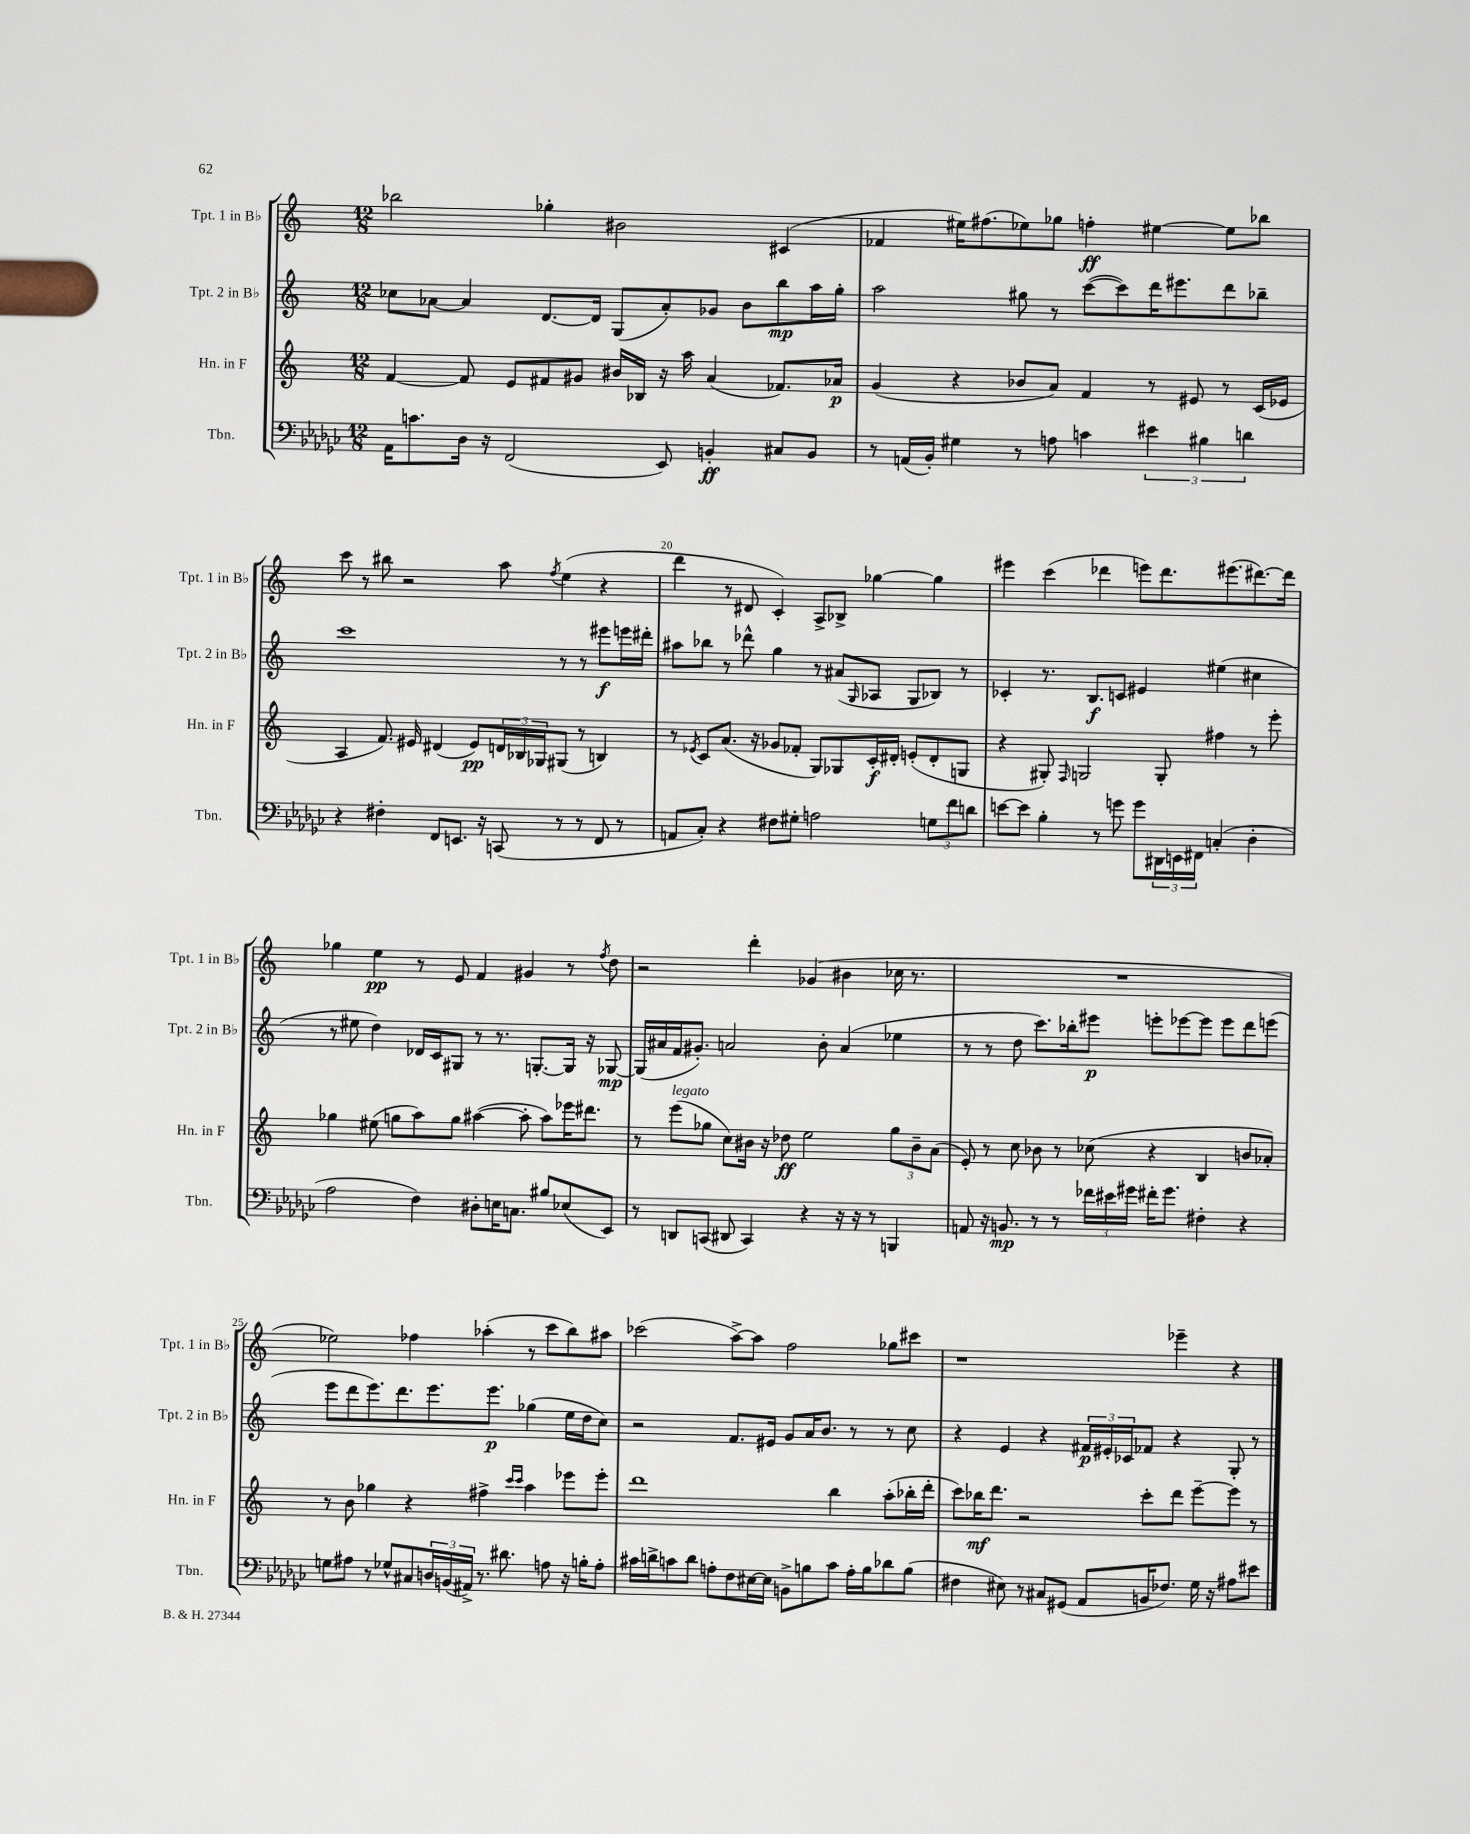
<<
\new StaffGroup <<
\new Staff = "s0" \with { instrumentName = "Tpt. 1 in Bb" shortInstrumentName = "Tpt. 1 in Bb" } {
    \clef treble \key c \major \numericTimeSignature \time 12/8
    bes''2 ges''4-. bis'2 cis'4( |
    fes'4 eis''16) fis''8.( ees''8) ges''8 f''4-.\ff eis''4~ eis''8 bes''8 |
    c'''8 r8 bis''8 r2 a''8 \acciaccatura { f''8 } e''4( r4 |
    d'''4 r8 dis'8 c'4-.) a8-> bes8-> ges''4~ ges''4 |
    eis'''4 c'''4( des'''4 e'''8) des'''8. eis'''8.( dis'''8.~) dis'''16 |
    ges''4 e''4\pp r8 e'8 f'4 gis'4 r8 \acciaccatura { f''8 } d''8 |
    r2 d'''4-. ges'4( bis'4 ces''16 r8. |
    R1. |
    ees''2) fes''4 aes''4-.( r8 c'''8 b''8) ais''8 |
    ces'''2( a''8~->) a''8 f''2 ges''8 cis'''8 |
    r1 ees'''4-- r4 \bar "|." |
}
\new Staff = "s1" \with { instrumentName = "Tpt. 2 in Bb" shortInstrumentName = "Tpt. 2 in Bb" } {
    \clef treble \key c \major \numericTimeSignature \time 12/8
    ces''8 aes'8~ aes'4 d'8.~ d'16 g8( aes'8-.) ges'8 b'8 b''8\mp a''16 g''16-. |
    a''2 gis''8 r8 c'''8~( c'''8) d'''16 eis'''8. d'''8 bes''8-- |
    c'''1 r8 r8 eis'''8\f e'''16 dis'''16-. |
    ais''8 bes''8 r8 des'''8-^ g''4 r8 ais'8( \grace { g16 } aes8 g8 bes8) r8 |
    ces'4-. r8. b8.\f c'8 eis'4 eis''4( cis''4 |
    r8 eis''8 d''4) des'16 c'16 gis8 r8 r8. g8.~-. g16 r16 ges8~\mp |
    ges16( ais'16 f'16 gis'8.-.) a'2 b'8-. a'4( ees''4 |
    r8 r8 d''8 c'''8.) bes''16-. eis'''8\p e'''8-. ees'''8~ ees'''8 ees'''8 d'''8 e'''8( |
    e'''8 d'''8 e'''8.) d'''8. e'''8. e'''8.\p ges''4( e''16 d''16 c''8) |
    r2 f'8. eis'16 g'8 a'16 b'8. r8 r8 c''8 |
    r4 e'4 r4 \tuplet 3/2 { fis'16\p eis'16-. ces'16 } fes'8 r4 g8-. r8 \bar "|." |
}
\new Staff = "s2" \with { instrumentName = "Hn. in F" shortInstrumentName = "Hn. in F" } {
    \clef treble \key c \major \numericTimeSignature \time 12/8
    f'4~ f'8 e'8 fis'8 gis'8 bis'16 bes16 r16 a''16 a'4( fes'8.) aes'16\p |
    g'4( r4 bes'8 a'8) f'4 r8 eis'8 r8 c'16( ees'16 |
    a4 f'8.) eis'16 dis'4( eis'8\pp) \tuplet 3/2 { d'16 bes16 ges16 } gis8( r8 b4) |
    r8 \acciaccatura { ees'8 } c'8 a'8.( r16 ges'8 fes'8-. g8) ges8 c'16-.\f dis'16-. e'8-.( dis'8-. g8 |
    r4 gis8-.) \grace { f16 } g2 g8-. fis''4 r8 e'''8-. |
    ges''4 eis''8( g''8 a''8) g''8 ais''4~( ais''8-. ais''8) ees'''16 dis'''8. |
    r8 e'''8^\markup { \italic "legato" }( ges''8 c''8) bis'16 r16 des''8\ff e''2 \tuplet 3/2 { ges''8 bis'8-- a'8( } |
    e'8-.) r8 c''8 bes'8 r8 ces''8( r4 b4 b'8 aes'8-.) |
    r8 b'8 ges''4 r4 fis''4-> \grace { c'''16 c'''16 } a''4 ees'''8 ees'''8-. |
    d'''1 b''4 a''8-.( bes''16-. d'''16-. |
    c'''8) bes''16\mf d'''8. r2 c'''8-. d'''8 e'''8~-- e'''8 r8 \bar "|." |
}
\new Staff = "s3" \with { instrumentName = "Tbn." shortInstrumentName = "Tbn." } {
    \clef bass \key ges \major \numericTimeSignature \time 12/8
    aes,16 c'8. des16 r16 f,2( ees,8) b,4-.\ff cis8 b,8 |
    r8 a,16( bes,16-.) gis4 r8 a8 c'4 \tuplet 3/2 { eis'4 bis4 d'4 } |
    r4 fis4-. f,8 e,8. r16 c,8( r8 r8 f,8 r8 |
    a,8 ces8-.) r4 fis8 gis8-. a2 \tuplet 3/2 { g8 f'8 d'8 } |
    e'8~ e'8 bes4-. r8 g'8 g'8 \tuplet 3/2 { dis,16 e,16 fis,16 } c4-.( des4-. |
    aes2 f4) dis8-. e16 c8. bis8 ees8( ees,8) |
    r8 d,8 c,8( dis,8 c,4) r4 r16 r16 r8 b,,4 |
    a,8 r16 b,8.\mp r8 r8 \tuplet 3/2 { fes'16 eis'16 gis'16 } fis'16-. gis'8. fis4-. r4 |
    g8 ais8 r8 ges8-^ cis8 \tuplet 3/2 { d16 b,16( ais,16->) } r8. dis'8. a8 r16 b16-. a8-. |
    cis'16 d'16-> c'8 d'8 a8-. f8 eis16~ eis16 b,8-> b8 c'8 a16-. b16 des'8 b8( |
    fis4 eis8) r8 cis8 gis,8( aes,8 b,16 fes8.) ges16 r16 ais8 eis'8 \bar "|." |
}
>>
>>
\layout { \context { \Score currentBarNumber = #17 \override BarNumber.break-visibility = ##(#f #t #t) barNumberVisibility = #(every-nth-bar-number-visible 5) } }
